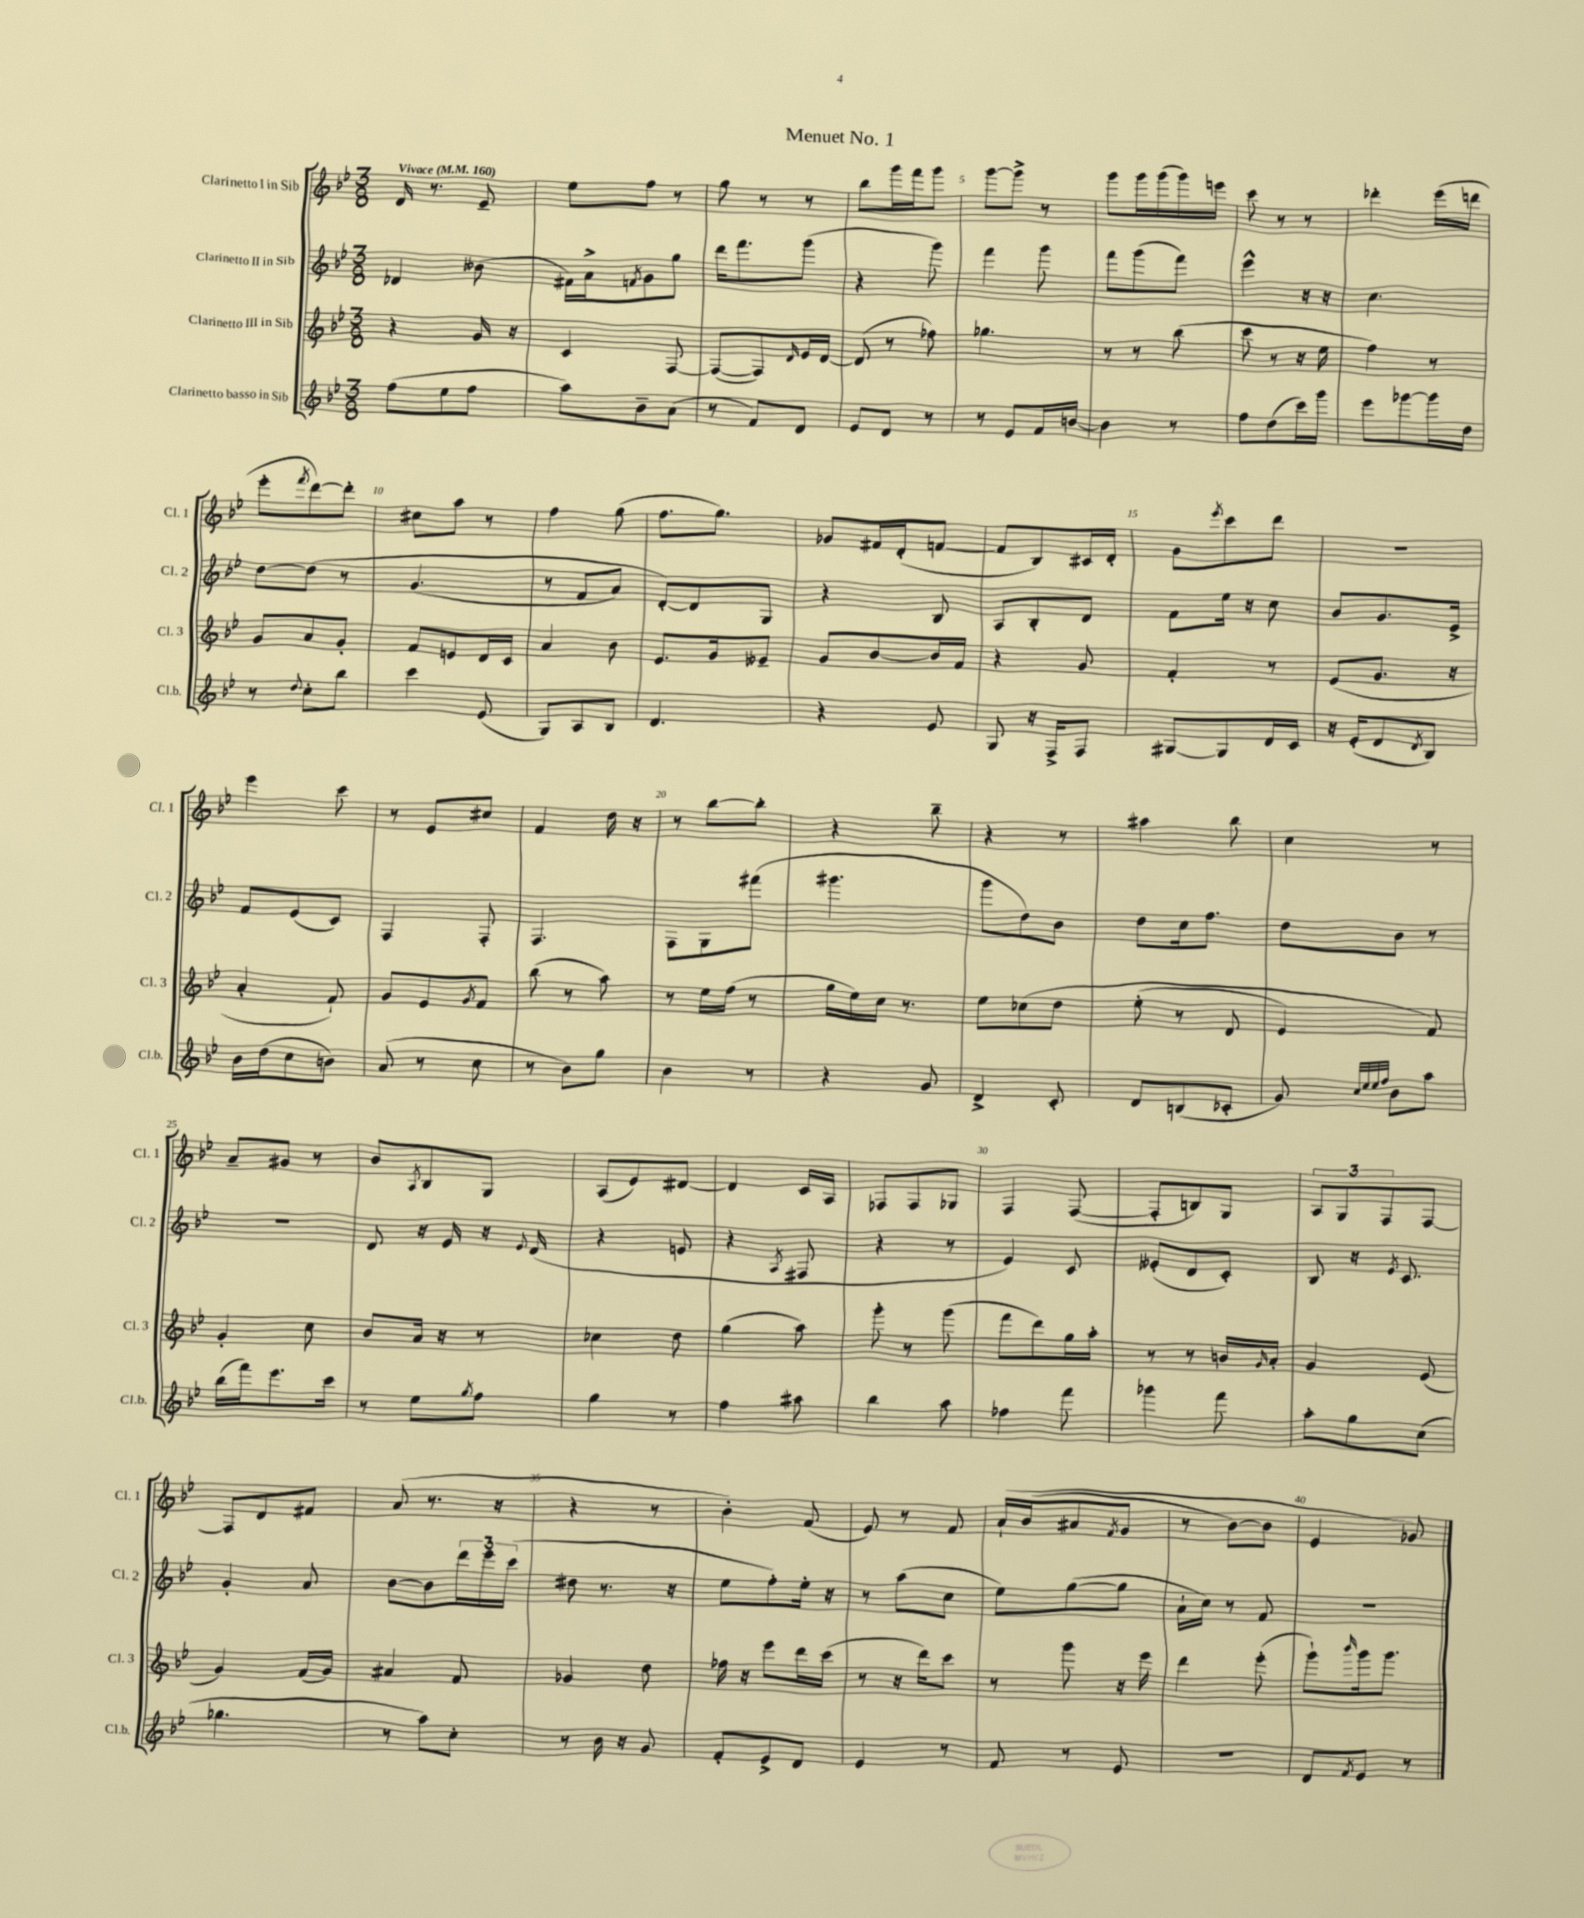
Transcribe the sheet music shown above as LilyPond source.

\header { title = "Menuet No. 1" }
<<
\new StaffGroup <<
\new Staff = "s0" \with { instrumentName = "Clarinetto I in Sib" shortInstrumentName = "Cl. 1" } {
    \clef treble \key bes \major \numericTimeSignature \time 3/8 \tempo "Vivace" 4 = 160
    d'16 r8. ees'8-- |
    ees''8 f''8 r8 |
    g''8 r8 r8 |
    bes''8 g'''16 f'''16 g'''8 |
    g'''8~ g'''8-> r8 |
    g'''8 g'''16 g'''16( g'''16) e'''16 |
    c'''8 r8 r8 |
    des'''4-. ees'''16( d'''16 |
    ees'''8-. \acciaccatura { f'''8 } d'''8~) d'''8-. |
    cis''8 a''8 r8 |
    f''4 g''8( |
    f''8. g''8.) |
    ges'8 fis'16 d'16-.( f'8~ |
    f'8 bes8) cis'16 d'16-. |
    g'8 \acciaccatura { ees'''8 } c'''8 d'''8 |
    R4. |
    ees'''4 c'''8 |
    r8 ees'8 cis''8 |
    f'4 d''16 r16 |
    r8 bes''8~ bes''8-. |
    r4 bes''8-- |
    r4 r8 |
    ais''4 bes''8 |
    c''4 r8 |
    a'8-- gis'8 r8 |
    bes'8 \acciaccatura { a8 } bes8 g8 |
    a8( ees'8) dis'8~ |
    dis'4 c'16 a16 |
    fes8 fes8 ges8 |
    f4 f8~( |
    f8-. b8) g8 |
    \tuplet 3/2 { a8 g8 f8 } f8~ |
    f8 d'8 fis'8 |
    a'8( r8. r16 |
    r4 r8 |
    bes'4-.) f'8( |
    ees'8) r8 f'8 |
    a'16-!\( bes'16( ais'8 \acciaccatura { f'8 } g'8 |
    r8 bes'8~) bes'8 |
    ees'4 ges'8\) \bar "|." |
}
\new Staff = "s1" \with { instrumentName = "Clarinetto II in Sib" shortInstrumentName = "Cl. 2" } {
    \clef treble \key bes \major \numericTimeSignature \time 3/8
    des'4 beses'8( |
    fis'16) a'16-> \acciaccatura { f'8 } g'8 g''8 |
    d'''16 f'''8. g'''8( |
    r4 g'''8) |
    f'''4 g'''8 |
    f'''8 g'''8( f'''8) |
    ees'''4-^ r16 r16 |
    c''4. |
    d''8~ d''8\( r8 |
    g'4.( |
    r8 f'8 a'8) |
    d'8~-.\) d'8 g8 |
    r4 bes8 |
    a8 bes8-. d'8 |
    f'8 ees''16 r16 c''8 |
    bes'8 g'8. ees'16-> |
    f'8 ees'8( c'8) |
    f4 f8-. |
    f4. |
    f8 g8 fis'''8( |
    gis'''4. |
    g'''8 d''8) bes'8 |
    d''8 c''16 f''8. |
    d''8 bes'8 r8 |
    R4. |
    d'8 r16 ees'16 r16 \appoggiatura { ees'8 } d'16( |
    r4 e'8 |
    r4 \acciaccatura { a8 } fis8 |
    r4 r8 |
    ees'4) c'8 |
    eeses'8-.( d'8 c'8-.) |
    bes8 r16 \acciaccatura { ees'8 } c'8. |
    g'4-. a'8 |
    bes'8~ bes'8 \tuplet 3/2 { d'''16 ees'''16 c'''16( } |
    dis''8 r8. r16 |
    ees''8 f''8-.) ees''16-. r16 |
    r8 a''8( c''8 |
    ees''8) g''8~( g''8 |
    a'16-! c''16) r8 f'8 |
    R4. \bar "|." |
}
\new Staff = "s2" \with { instrumentName = "Clarinetto III in Sib" shortInstrumentName = "Cl. 3" } {
    \clef treble \key bes \major \numericTimeSignature \time 3/8
    r4 g'16 r16 |
    c'4 f8~ |
    f8~( f8) \grace { d'16 } ees'16 d'16~ |
    d'8( r8 fes''8) |
    ges''4. |
    r8 r8 bes''8( |
    c'''8 r8 r16 ees''16 |
    f''4) r8 |
    g'8 a'8 g'8-. |
    f'8 e'8 d'16 c'16 |
    a'4 bes'8 |
    ees'8. g'16 eeses'8-- |
    g'8 bes'8~ bes'16 f'16 |
    r4 g'8 |
    f'4-. r8 |
    ees'8( g'8. r16 |
    a'4-. f'8-!) |
    g'8 ees'8 \acciaccatura { g'8 } f'8 |
    bes''8( r8 a''8) |
    r8 ees''16 f''16( r8 |
    g''16 ees''16) c''16 r8. |
    ees''8 ces''8\( d''8 |
    ees''8-.( r8 d'8 |
    ees'4) f'8\) |
    g'4-. c''8 |
    bes'8 a'16 r16 r8 |
    ces''4 d''8 |
    g''4( a''8) |
    g'''8-. r8 g'''8( |
    f'''8 d'''8) g''16 a''16-. |
    r8 r8 b'16 \grace { g'16 } a'16-. |
    g'4 ees'8( |
    g'4) f'16( g'16) |
    ais'4 f'8 |
    ges'4 d''8 |
    fes''16 r16 ees'''8 d'''16 c'''16( |
    r8 r16 d'''16) c'''8 |
    r8 g'''8 r16 ees'''16 |
    d'''4 ees'''8-.( |
    g'''8-!) \grace { bes'''16 } g'''16 g'''8. \bar "|." |
}
\new Staff = "s3" \with { instrumentName = "Clarinetto basso in Sib" shortInstrumentName = "Cl.b." } {
    \clef treble \key bes \major \numericTimeSignature \time 3/8
    f''8( ees''8 f''8 |
    a''8) bes'8-- a'8( |
    r8 f'8) d'8 |
    ees'8 d'8 r8 |
    r8 ees'8 f'16 b'16~ |
    b'4 r8 |
    f''8 d''8( c'''16) g'''16 |
    ees'''8 ges'''8~ ges'''16 d''16 |
    r8 \appoggiatura { d''8 } c''8-. bes''8 |
    c'''4 ees'8( |
    g8) a8 bes8 |
    d'4. |
    r4 ees'8 |
    g8 r16 f16-> f8 |
    gis8~ gis8 d'16 c'16 |
    r16 ees'16-.( d'8 \acciaccatura { d'8 } bes8) |
    bes'16 d''16( c''8 b'8) |
    a'8( r8 c''8 |
    r8 bes'8) g''8 |
    bes'4 r8 |
    r4 g'8 |
    d'4-> c'8-. |
    d'8 b8( ces'8-. |
    g'8) \grace { c''32 ees''32 ees''32 f''32 } bes'8 a''8 |
    bes''16( f'''16) ees'''8. c'''16 |
    r8 ees''8 \acciaccatura { g''8 } f''8 |
    g''4 r8 |
    f''4 ais''8 |
    bes''4 a''8 |
    fes''4 f'''8 |
    ges'''4 f'''8 |
    a''8-. g''8 c''8( |
    ges''4. |
    r8 a''8) c''8-. |
    r8 bes'16 r16 g'8 |
    f'8-. ees'8-> d'8 |
    ees'4 r8 |
    f'8 r8 ees'8 |
    R4. |
    d'8 \acciaccatura { f'8 } ees'8 r8 \bar "|." |
}
>>
>>
\layout { \context { \Score \override BarNumber.break-visibility = ##(#f #t #t) barNumberVisibility = #(every-nth-bar-number-visible 5) } }
